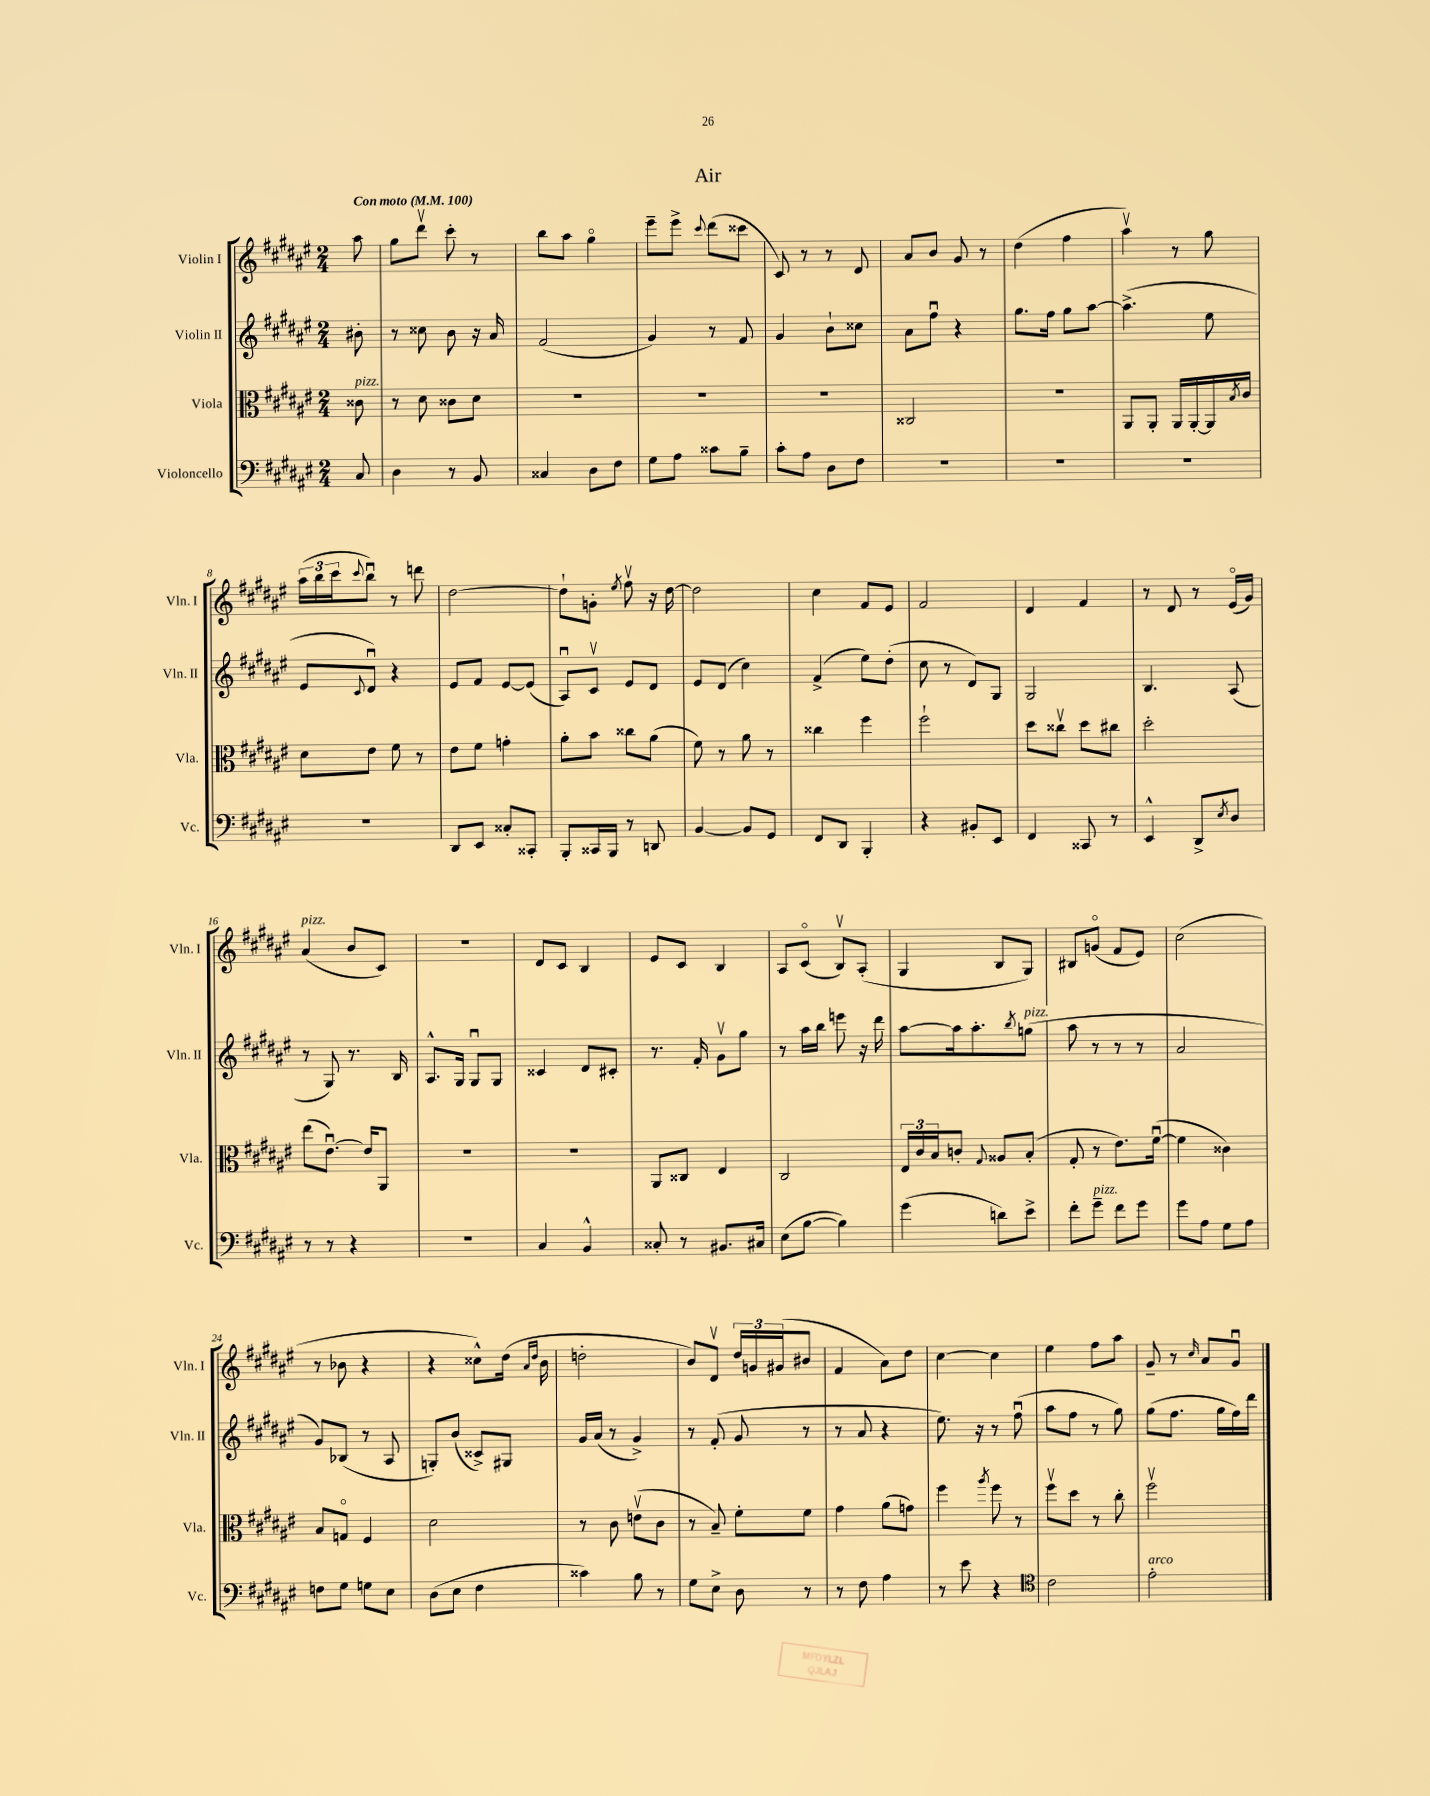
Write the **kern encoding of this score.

**kern	**kern	**kern	**kern
*staff4	*staff3	*staff2	*staff1
*clefF4	*clefC3	*clefG2	*clefG2
*k[f#c#g#d#a#e#]	*k[f#c#g#d#a#e#]	*k[f#c#g#d#a#e#]	*k[f#c#g#d#a#e#]
*M2/4	*M2/4	*M2/4	*M2/4
*MM100	*MM100	*MM100	*MM100
8C#	8c##	8b#'	8aa#
=	=	=	=
4D#	8r	8r	8gg#
.	8d#	8cc##	8ddd#v
8r	8c##	8b	8ccc#'
8BB	8d#	16r	8r
.	.	16a#	.
=	=	=	=
4C##	2r	(2f#	8bb
.	.	.	8aa#
8D#	.	.	4gg#o
8F#	.	.	.
=	=	=	=
8G#	2r	4g#)	8eee#~
8A#	.	.	8eee#^
.	.	.	8qqccc#
8c##	.	8r	(8ddd#
8B~	.	8f#	8ccc##
=	=	=	=
8c#'	2r	4g#	8c#)
8A#	.	.	8r
8D#	.	8b`	8r
8F#	.	8cc##	8d#
=	=	=	=
2r	2C##	8a#	8a#
.	.	8ff#u	8b
.	.	4r	8g#
.	.	.	8r
=	=	=	=
2r	2r	8.gg#	(4dd#
.	.	16ff#	.
.	.	8gg#	4ff#
.	.	[8aa#	.
=	=	=	=
2r	8AA#	(4.aa#^]	4aa#v)
.	8AA#'	.	.
.	16AA#	.	8r
.	[16AA#'	.	.
.	16AA#]	8ee#	8gg#
.	8qB	.	.
.	16c#	.	.
=	=	=	=
2r	8d#	8e#	(24aa#
.	.	.	24bb
.	.	.	24ccc#
.	.	8qqc#	8qqccc#
.	8e#	8d#u)	8bbu)
.	8f#	4r	8r
.	8r	.	8ddd
=	=	=	=
8DD#	8e#	8e#	[2dd#
8EE#	8f#	8f#	.
8C##'	4g'	[8e#	.
8CC##'	.	(8e#]	.
=	=	=	=
8BBB'	8a#'	8A#u)	8dd#`]
16CC##	8b	8c#v	8g'
16BBB	.	.	.
.	.	.	8qee#
8r	8cc##	8e#	8ff#v
8DD	(8a#	8d#	16r
.	.	.	[16dd#
=	=	=	=
[4BB	8f#)	8e#	2dd#]
.	8r	(8d#	.
8BB]	8a#	4cc#)	.
8GG#	8r	.	.
=	=	=	=
8FF#	4cc##	(4f#^	4cc#
8DD#	.	.	.
4BBB'	4ff#	8ee#)	8f#
.	.	(8dd#'	8e#
=	=	=	=
4r	2ff#`	8cc#	2f#
.	.	8r	.
8BB#'	.	8d#)	.
8EE#	.	8G#	.
=	=	=	=
4FF#	8dd#	2G#	4d#
.	8cc##v	.	.
8CC##	8dd#	.	4f#
8r	8cc#	.	.
=	=	=	=
4EE#^^	2dd#'	4.B	8r
.	.	.	8d#
8DD#^	.	.	8r
8qE#	.	.	.
8D#	.	(8A#	(16e#o
.	.	.	16g#)
=	=	=	=
8r	(8ee#	8r	(4a#
8r	[8.e#u)	8G#)	.
4r	.	8.r	8b
.	16e#]	.	.
.	8AA#	.	8c#)
.	.	16B	.
=	=	=	=
2r	2r	8.A#^^	2r
.	.	16G#	.
.	.	8G#u	.
.	.	8G#	.
=	=	=	=
4C#	2r	4c##	8d#
.	.	.	8c#
4BB^^	.	8d#	4B
.	.	8c#'	.
=	=	=	=
8C##'	8AA#	8.r	8e#
8r	8C##	.	8c#
.	.	16f#'	.
8.BB#	4E#	8g#v	4B
.	.	8gg#	.
16C#	.	.	.
=	=	=	=
(8E#	2C#	8r	8A#
[8B	.	16aa#	(8c#o
.	.	16bb	.
4B])	.	8eee	8Bv)
.	.	16r	(8A#'
.	.	16ddd#	.
=	=	=	=
(4g#	24E#	[8aa#	4G#
.	24c#	.	.
.	24B	.	.
.	8c'	16aa#]	.
.	.	8.aa#'	.
.	8qqG#	.	.
8d)	8A##	.	8B
.	.	8qbb	.
8e#^	(8B'	(8gg	8G#)
=	=	=	=
8f#'	8G#'	8aa#	8B#
8g#~	8r	8r	(8go
8f#	8.e#)	8r	8f#
8g#	.	8r	8e#)
.	([16f#u	.	.
=	=	=	=
8g#	4f#]	2a#	(2cc#
8A#	.	.	.
8G#	4c##)	.	.
8A#	.	.	.
=	=	=	=
8F	8B	8g#)	8r
8G#	8Go	(8B-	8b-
8G	4F#	8r	4r
8E#	.	8A#	.
=	=	=	=
(8D#	2d#	8G')	4r
8E#	.	(8b	.
4F#	.	8c##^)	8cc##^^)
.	.	8G#	(16dd#
.	.	.	16qqa#
.	.	.	16qqdd#
.	.	.	16b
=	=	=	=
4c##)	8r	16g#	2dd'
.	.	(16a#	.
.	8c#	8r	.
8B	(8ev	4g#^)	.
8r	8c#	.	.
=	=	=	=
8G#	8r	8r	8b)
8E#^	8B~)	(8f#'	8d#v
8D#	8f#'	8g#	24dd#
.	.	.	24g
.	.	.	(24g#
8r	8f#	8r	8b#
=	=	=	=
8r	4g#	8r	4f#
8F#	.	8a#	.
4A#	(8a#	4r	8a#)
.	8g)	.	8dd#
=	=	=	=
8r	4ff#	8.ee#)	[4cc#
8e#	.	.	.
.	.	16r	.
.	8qaa#	.	.
4r	8ff#	8r	4cc#]
.	8r	(8ff#u	.
=	=	=	=
*clefC4	*	*	*
2c#	8ff#v	8aa#	4ee#
.	8dd#	8ff#	.
.	8r	8r	8ff#
.	8cc#'	8gg#)	8aa#
=	=	=	=
2e#'	2ff#v	(8gg#	8g#~
.	.	8.ff#	8r
.	.	.	16qqcc#
.	.	.	8a#
.	.	16gg#	.
.	.	16ff#)	8g#u
.	.	16ddd#	.
==	==	==	==
*-	*-	*-	*-
